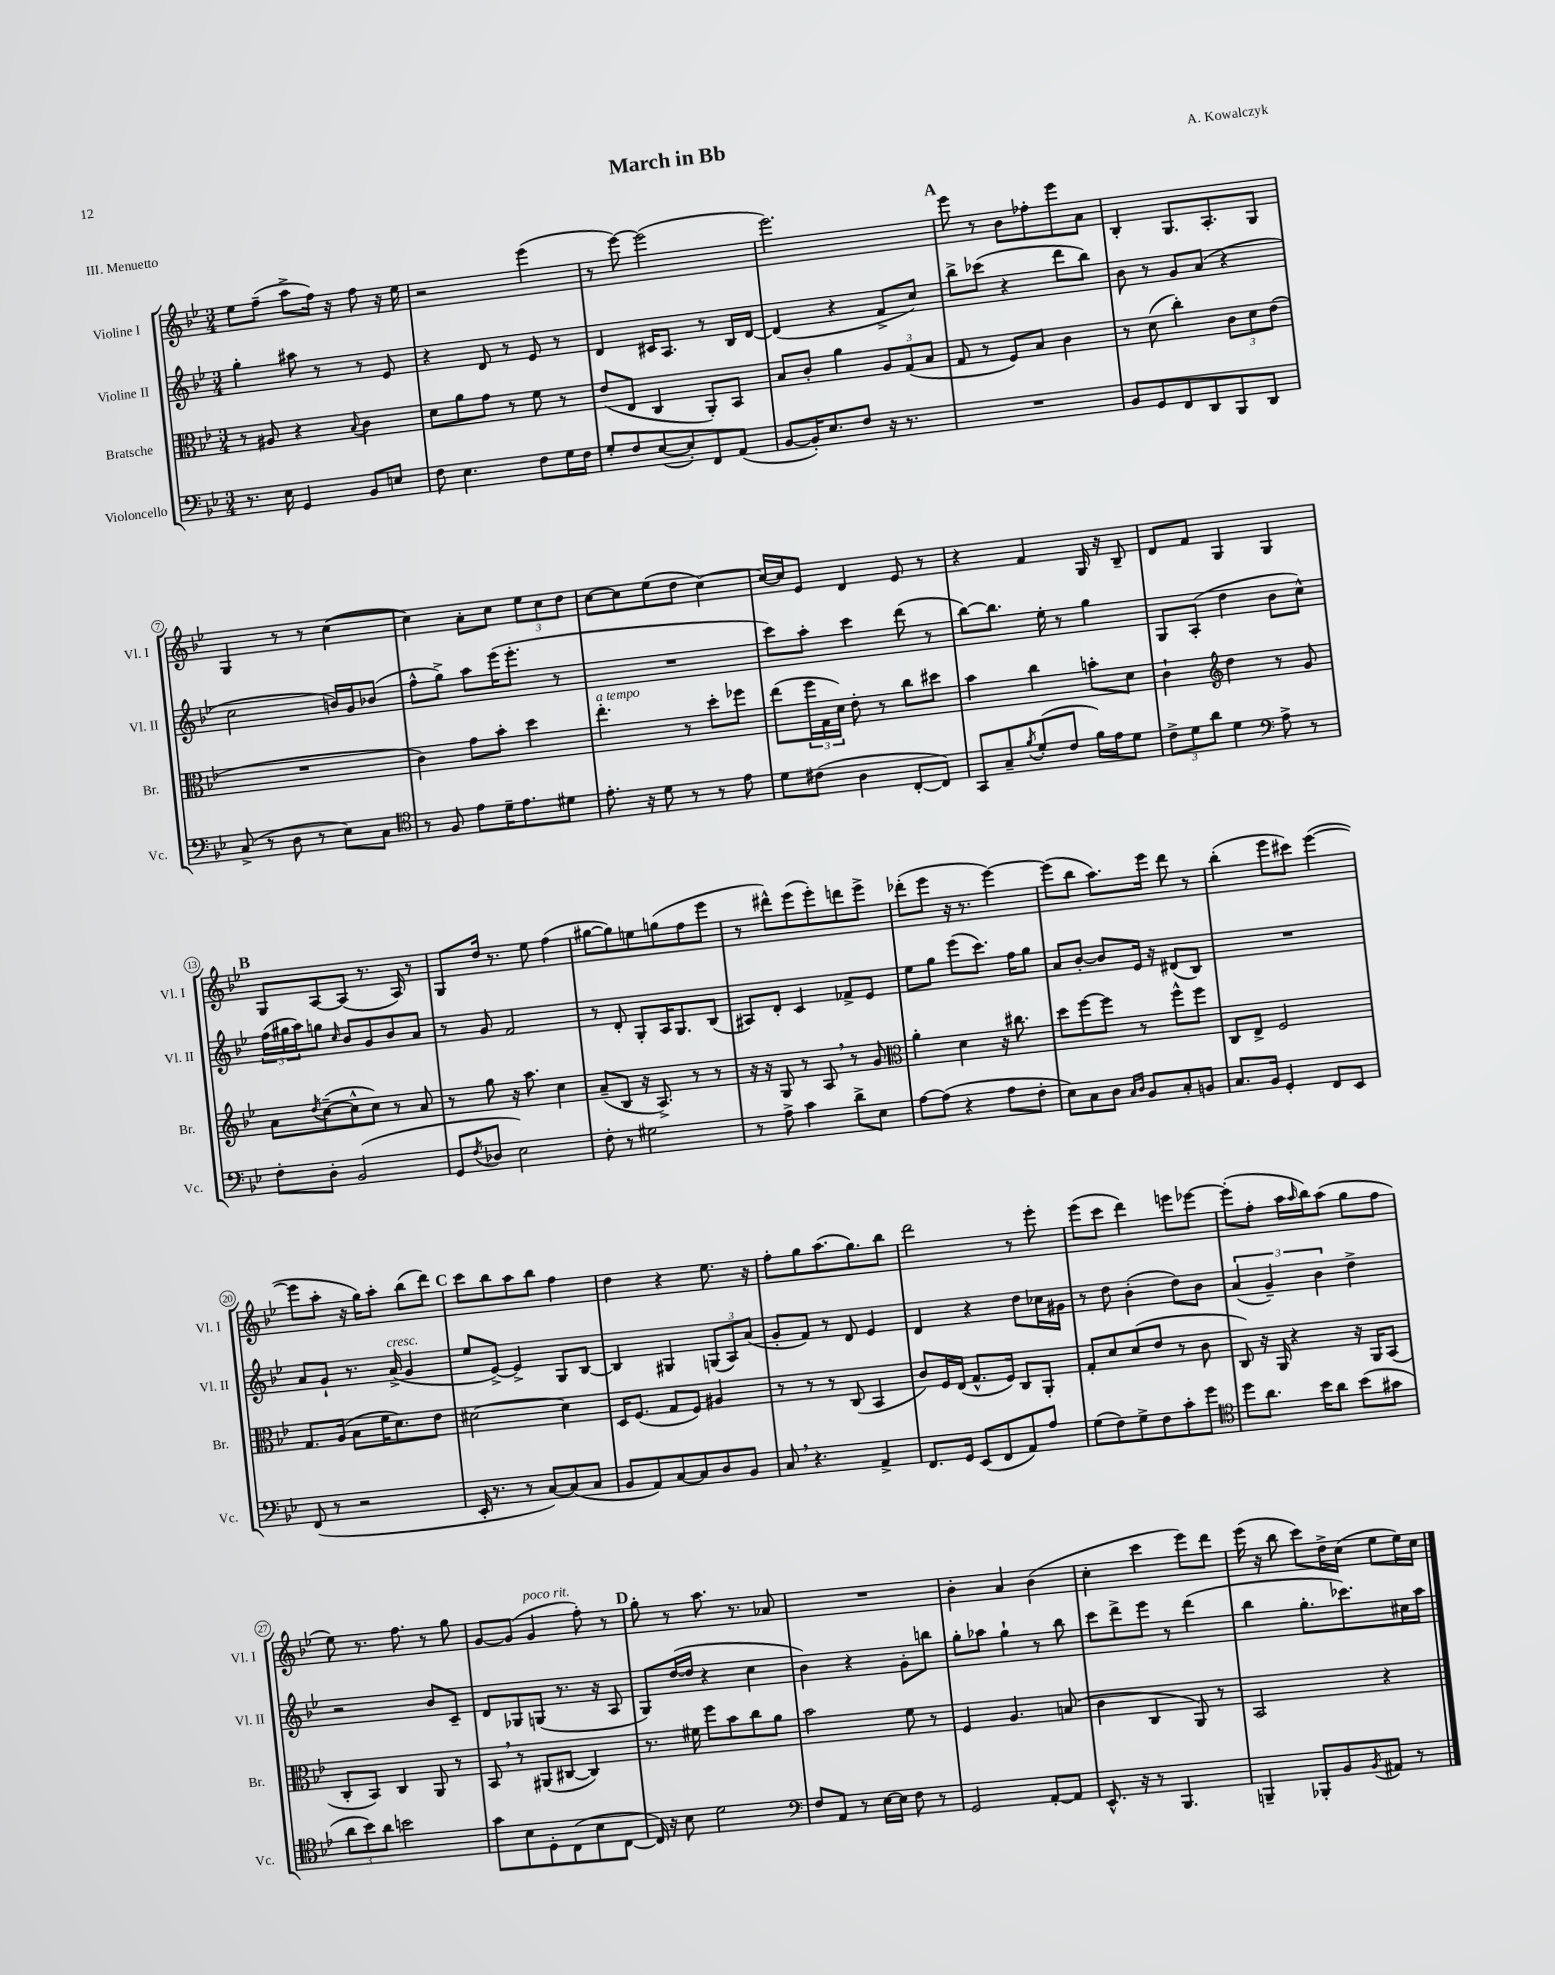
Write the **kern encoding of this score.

**kern	**kern	**kern	**kern
*part4	*part3	*part2	*part1
*staff4	*staff3	*staff2	*staff1
*I"Violoncello	*I"Bratsche	*I"Violine II	*I"Violine I
*I'Vc.	*I'Br.	*I'Vl. II	*I'Vl. I
*clefF4	*clefC3	*clefG2	*clefG2
*k[b-e-]	*k[b-e-]	*k[b-e-]	*k[b-e-]
*M3/4	*M3/4	*M3/4	*M3/4
=1	=1	=1	=1
8.r	8r	4gg'\	8ee-\L
.	8A#X/	.	(8ff~\J
16E-\	.	.	.
4GG/	4r	8aa#X\	8aa^\L
.	.	8r	16ff\Jk)
.	.	.	16r
.	8qqB-/	.	.
8BB-/L	4c\	8r	8ff\
8En/J	.	8e-/	16r
.	.	.	16ee-\
=2	=2	=2	=2
8F\	8d\L	4r	2r
4.E-\	8a\	.	.
.	8g\J	8d/	.
.	8r	8r	.
8F\L	8f\	8e-/	(4eee-\
16G\L	8r	8r	.
16F\JJ	.	.	.
=3	=3	=3	=3
8G'/L	(8e-/L	4d/	8r
8F/	8E-/J	.	[8eee-\)
([8E-/	4C/	16c#X/KL	(2eee-\]
.	.	8.A/J	.
8E-'/])	.	.	.
8FF/	8AA'/L)	8r	.
(8AA/J	8BB-/J	16B-/LL	.
.	.	[16d/JJ	.
=4	=4	=4	=4
[8BB-/L	8B-/L	(4d/]	2.eee-\)
16BB-'/K])	8c'/J	.	.
8.E-/	.	.	.
.	4a\	4r	.
8F/J	.	.	.
16r	12A/L	8f^/L	.
8.r	.	.	.
.	(12G/	.	.
.	.	8cc/J)	.
.	12B-/J	.	.
!!LO:REH:place=s1:t=A
=5	=5	=5	=5
2.r	8G/	8bb-^\L	8eee-\
.	8r	(8ccc-X\J	8r
.	8F/L)	4r	8b-\L
.	8B-/J	.	8ff-X'\
.	4c\	8ddd\L	8eee-\
.	.	8bb-\J)	8a\J
=6	=6	=6	=6
8BB-/L	8r	8b-\	4B-'/
8GG/	(8d\	8r	.
8FF/	4cc'\)	8g/L	8.G/L
8DD/	.	(8a/J	.
.	.	.	8.A'/
8BBB-/	12c\L	4r	.
.	12d\	.	.
8DD/J	.	.	8G/J
.	(12e-\J	.	.
!!LO:LB:g=z
=7	=7	=7	=7
(8C^/	2.r	2cc\	4G/
8r	.	.	.
8D\	.	.	8r
8r	.	.	8r
8E-\L)	.	16bn/LL)	([4cc\
.	.	16g/J	.
8C\J	.	(8b-X/J	.
=8	=8	=8	=8
*clefC4	*	*	*
8r	4c\)	8ff^^\L	4cc\])
8F/	.	8gg^\J)	.
8e-\L	8g\L	8aa\L	8a'\L
16d~\K	8b-'\J	(16eee-\K	8cc\J
8.e-\	.	8.eee-'\J	.
.	4dd\	.	12ee-\L
.	.	.	12cc\
8d#X\J	.	8r	.
.	.	.	12dd\J
=9	=9	=9	=9
!	!LO:TX:a:i:t=a tempo	!	!
8.e-'\	4.ee-'\	2.r	[8cc\L
.	.	.	8cc\]
16r	.	.	.
8d\	.	.	(8ee-\
8r	8r	.	8dd\J
8r	8dd'\L	.	[4cc\)
8e-\	8ff-X\J	.	.
=10	=10	=10	=10
8d\L	(8ee-\L	8ccc\L)	16cc/LL_
.	.	.	16cc/J]
(8c#X\J	24ff\L	8aa'\J	8e-/J
.	24G\	.	.
.	24d\JJ)	.	.
4A\	8e-'\	4ccc\	4d/
.	8r	.	.
[8C'/L	8cc\L	(8ddd\	8e-/
8C/J])	8dd#X\J	8r	8r
=11	=11	=11	=11
8GG/L	4b-\	[8bb-\L)	4r
8G~/	.	8.bb-\J]	.
8qf/	.	.	.
(8d'/	4cc\	.	4f/
.	.	16ee-'\	.
8c/J	.	8r	.
16f\LL)	8bn'\L	4gg\	16G/
16e-\J	.	.	16r
8d\J	8d\J	.	8B-~/
=12	=12	=12	=12
12c^\L	4c`\	8G/L	8d/L
12d\	.	.	.
.	.	(8A'/J	8f/J
12a\J	.	.	.
*	*clefG2	*	*
4d\	4dd\	4dd\	4G/
*clefF4	*	*	*
8A^\	8r	8b-\L	4G/
8r	8g/	8cc^^\J)	.
!!LO:LB:g=z
!!LO:REH:place=s1:t=B
=13	=13	=13	=13
8F'\L	8a\L	(24ff\LL	8G/L
.	.	24gg#X\	.
.	.	24aa\J)	.
.	8qdd/	.	.
8D'\J	([8cc~\	8ggn\J	[8A/
.	.	16qqcc/	.
(2BB-/	8cc^^\]	8b-/L	(8A/J]
.	8cc\J)	8g/	8.r
.	8r	8b-/	.
.	.	.	16A/)
.	8a/	8a/J	8r
=14	=14	=14	=14
8GG/L	8r	8r	8G/L
8qF/	.	.	.
8D-X/J	8gg\	8g/	16dd/Jk
.	.	.	8.r
2E-\)	16r	2f/	.
.	8.aa\	.	.
.	.	.	8ee-\
.	4cc\	.	(4ff\
=15	=15	=15	=15
8F'\	(8a~/L	8r	[8gg#X\L
8r	8B-/J	8d'/	8gg#\])
2G#X\	16r	8G'/L	8een\
.	8.A^/)	.	.
.	.	16A/K	(8ggn\
.	.	8.G/	.
.	8r	.	8ff\
.	8r	(8B-/J	8eee-\J
=16	=16	=16	=16
8r	16r	8A#X/L)	8r
.	16r	.	.
8A^\	8G/	8d'/J	8ddd#X^^\L)
4c\	8r	4c/	(8eee-\
.	8A,/	.	8eee-'\)
8d^\L	8r	8f-X^/L	8dddn\
8E-\J	8g/	8e-/J	8eee-^\J
=17	=17	=17	=17
*	*clefC3	*	*
[8A\L	4a'\	8ee-\L	(8ddd-X'\L
(8A\J]	.	8gg\J	8eee-\J
4r	4d\	(8eee-\L	16r
.	.	.	8.r
.	.	8.ccc\J)	.
8A\L	16r	.	[4eee-\)
.	8.cc#X\	16ff\KL	.
8F'\J	.	8gg\J	.
=18	=18	=18	=18
8E-\L)	8dd\L	8a/L	(8eee-\L]
8C\	[8ff\	[8b-'/J	8bb-\J
8D\J	8ff\J]	8b-/L]	8.aa\L)
16qqC/LL	.	.	.
16qqD/JJ	.	.	.
8BB-/L	8r	16e-/Jk	.
.	.	16r	16eee-\Jk
8C'/	8ff^^\L	(8d#X/L	8ddd\
8BBn/J	8ff\J	8B-/J)	8r
=19	=19	=19	=19
8.C/L	8C/L	2.r	(4bb-'\
.	8E-^/J	.	.
16BB-/Jk	.	.	.
4GG'/	2F/	.	8eee-\L
.	.	.	8ccc#X\J)
8FF/L	.	.	([4eee-\
8EE-/J	.	.	.
!!LO:LB:g=z
=20	=20	=20	=20
(8FF/	8.G/L	8a/L	8eee-\L]
8r	.	8g`/J	8aa'\J
.	(16A/Jk	.	.
2r	8B-\L	8.r	16r
.	.	.	16gg\KL)
.	16f\K	.	8aa'\J
!	!	!LO:TX:a:i:t=cresc.	!
.	8.d\)	(16a^/	.
.	.	4g/	(8bb-\L
.	8e-\J	.	8ddd\J)
!!LO:REH:place=s1:t=C
=21	=21	=21	=21
16EE-'/	[2d#X\	8ee-/L	8ccc\L
8.r	.	.	.
.	.	[8e-^/J)	8bb-\
8r	.	4e-^/]	8aa\
[8C/L)	.	.	8bb-\J
(8C/]	4d#\]	8G/L	4ff\
8C/J	.	[8B-/J	.
=22	=22	=22	=22
8BB-/L	16D/KL	4B-/]	4dd\
.	(8.F/J	.	.
8AA/)	.	.	.
[8C/	8G/L	4G#X/	4r
8C/]	8F/J)	.	.
8D/	4A#X/	(12Gn/L	8.ee-\
.	.	12A/)	.
8BB-/J	.	.	.
.	.	(12a/J	.
.	.	.	16r
=23	=23	=23	=23
8C,/	8r	8g'/L	8ff'\L
4.r	8r	8f/J)	8gg\
.	8r	8r	(8.aa\
.	(8C/	8d/	.
.	.	.	8.gg\)
4AA^/	4BB-/	4e-/	.
.	.	.	8bb-\J
=24	=24	=24	=24
8.FF/L	8c/L)	4d/	2ddd\
.	16F/L	.	.
16GG/Jk	(16E-/JJ	.	.
(8EE-/L	8.G^^/L	4r	.
8FF/	.	.	.
.	16F/Jk)	.	.
8AA/)	8C/L	8dd\L	8r
8A/J	8AA'/J	16cc-X\L	8eee-'\
.	.	16g#X\JJ	.
=25	=25	=25	=25
(8G\L	8G'/L	8r	(8eee-\L
8F\)	8d/	8dd\	8ccc\J
8G^\	(8d/	(4b-'\	4ddd\)
8F\	8e-/J	.	.
8c'\	8r	8dd\L)	8eeen\L
8g\J	8c\	8b-\J	[8eee-X\J
=26	=26	=26	=26
*clefC4	*	*	*
8dd\L	8C/)	(6a/	(8eee-'\L]
8.a\J	16r	.	8ff'\J
.	.	6g~/)	.
.	16AA/	.	.
.	4r	.	16aa\LL
.	.	.	16qqaa/
16b-\KL	.	.	16bb-\J)
.	.	6b-\	.
8a\J	.	.	(8aa\J
(8b-\L	16r	4dd^\	8gg\L
.	16AA/KL	.	.
8g#X\J	(8BB-/J	.	8ff\J
!!LO:LB:g=z
=27	=27	=27	=27
12a\L	8C'/L	2r	8ee-\)
12b-\)	.	.	.
.	8BB-/J)	.	8.r
12a\J	.	.	.
2bn\	4C/	.	.
.	.	.	8.ff\
.	8AA/	8b-/L	8r
.	8r	8c~/J	8gg\
=28	=28	=28	=28
8g\L	8BB-,/	8d/L	[8g/L
8B-\	8r	8G-X/	(8g/J]
!	!	!	!LO:TX:a:i:t=poco rit.
8D'\	(8AA#X/L	(8Gn/J	4g/
(8C\	[8C#X/J	8.r	.
8B-\	4C#/])	.	8ff'\)
.	.	16r	.
[8C\J	.	8A/	8r
!!LO:REH:place=s1:t=D
=29	=29	=29	=29
16C/])	8.r	8G/L)	8gg'\
16r	.	.	.
8B-\	.	([16dd/L	8r
.	16f#X\	16dd/JJ]	.
2d\	8ff\L	4r	8.aa\
.	8b-\	.	.
.	.	.	8.r
.	8cc\	4cc\	.
.	8a\J	.	8a-X/
=30	=30	=30	=30
*clefF4	*	*	*
8F/L	2b-\	4b-\)	2.r
8AA/J	.	.	.
8r	.	4r	.
[16E-\LL	.	.	.
16E-\JJ]	.	.	.
8F\	8f\	8g'\L	.
8r	8r	8bbn\J	.
=31	=31	=31	=31
2GG/	4F/	8gg'\L	4b-'\
.	.	8aa-X\J	.
.	4.A/	4gg`\	4a/
[8AA'/L	.	8r	(4b-\
8AA/J]	(8Bn/	8bb-\	.
=32	=32	=32	=32
8.EE-^^/	4c\	8ccc\L	4cc'\
.	.	8ddd^\	.
16r	.	.	.
8r	4C/	8eee-\J	4ccc\
4.BBB-/	.	8r	.
.	8AA/)	(4ddd\	8eee-\L)
.	8r	.	8ddd\J
=33	=33	=33	=33
4BBBn~/	2BB-/	4bb-\	(16eee-\
.	.	.	16r
.	.	.	8bb-\
8BBB-X'/L	.	8.gg'\L	8ccc\L)
8BB-/	.	.	16dd^\L
.	.	8.ccc-X\)	(16cc\JJ
8qBB-/	.	.	.
8AA#X/J	4r	.	8ee-\L
8r	.	16cc#X\L	16ee-\L)
.	.	16aa\JJ	16cc\JJ
==	==	==	==
*-	*-	*-	*-
